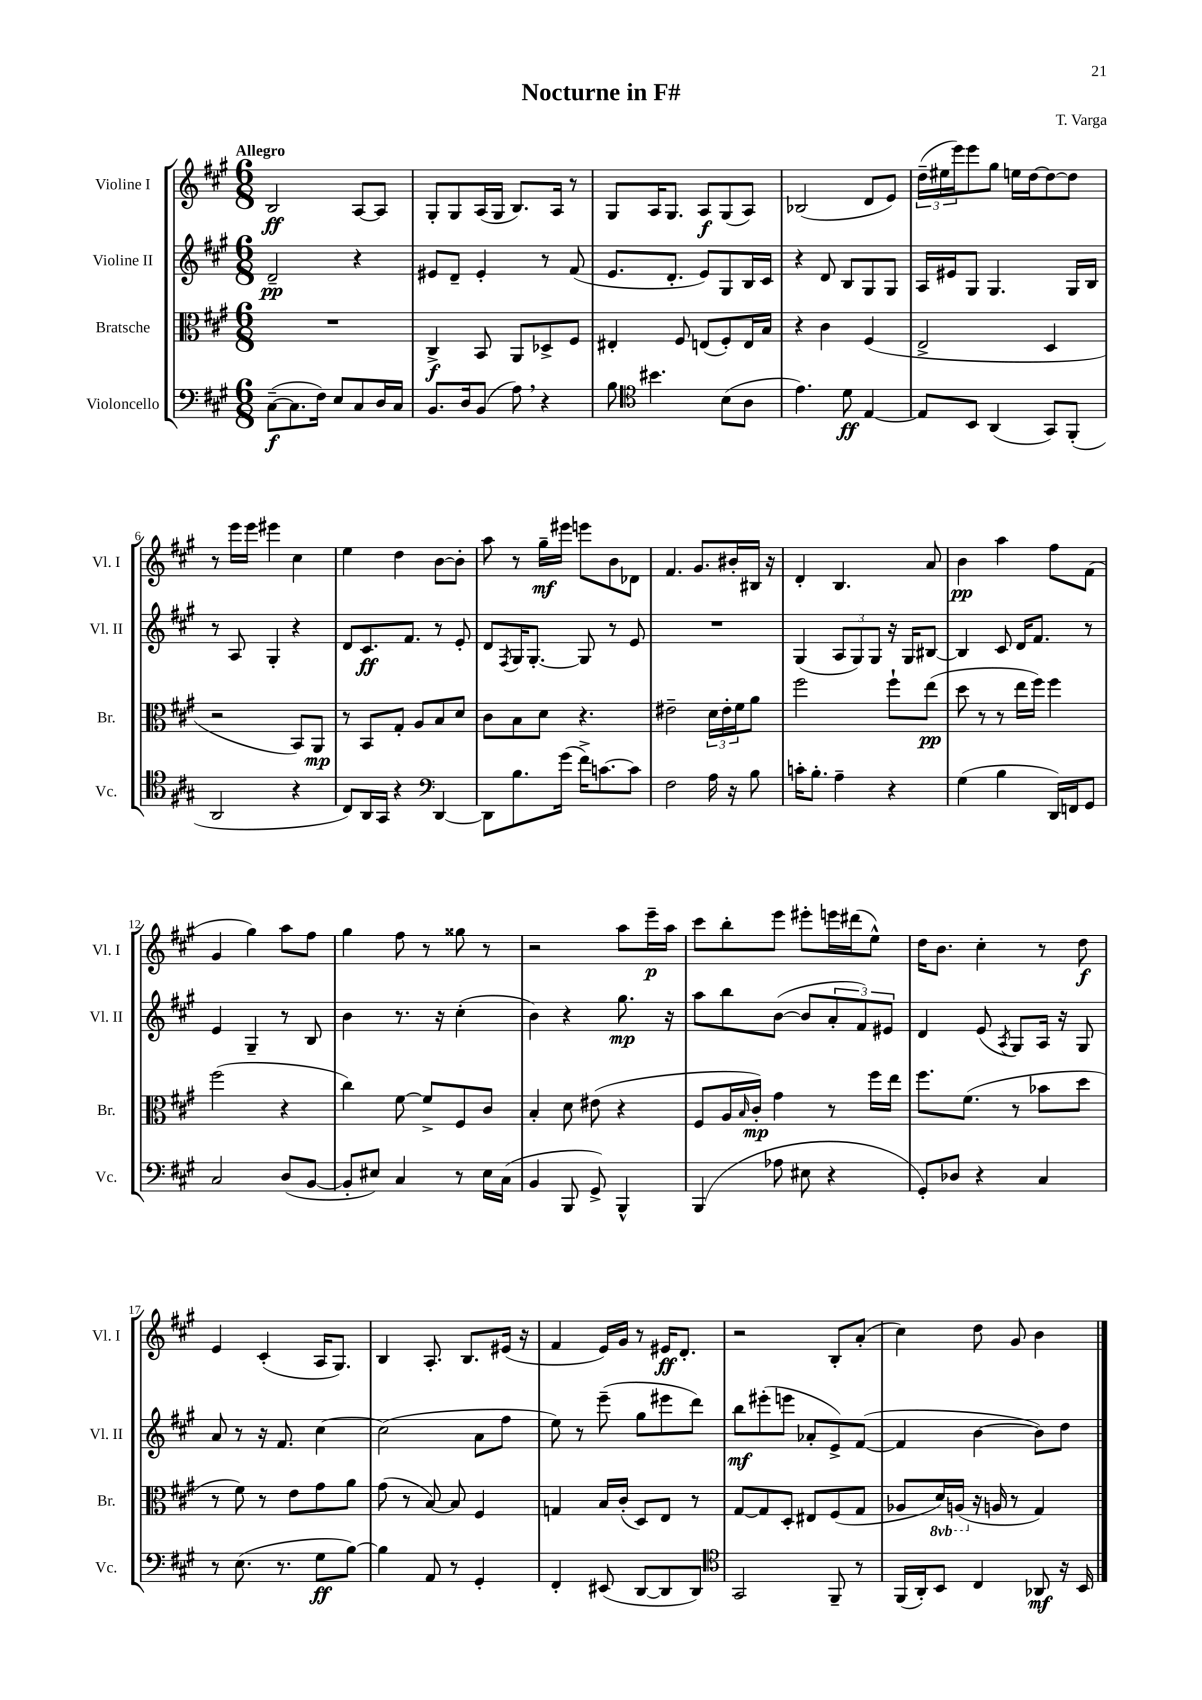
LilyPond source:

\header { title = "Nocturne in F#" composer = "T. Varga" }
<<
\new StaffGroup <<
\new Staff = "s0" \with { instrumentName = "Violine I" shortInstrumentName = "Vl. I" } {
    \clef treble \key a \major \numericTimeSignature \time 6/8 \tempo "Allegro"
    b2\ff a8~ a8 |
    gis8-. gis8 a16( gis16 b8.) a16 r8 |
    gis8 a16 gis8. a8\f gis8( a8) |
    bes2( d'8 e'8) |
    \tuplet 3/2 { d''16--( eis''16 e'''16) } e'''8 gis''8 e''16 d''16~ d''8~ d''8 |
    r8 e'''16 e'''16 eis'''4 cis''4 |
    e''4 d''4 b'8~ b'8-. |
    a''8 r8 gis''16--\mf eis'''16 e'''8 b'8 des'8 |
    fis'4. gis'8. bis'16-. bis16 r16 |
    d'4-. b4. a'8 |
    b'4\pp a''4 fis''8 fis'8( |
    gis'4 gis''4) a''8 fis''8 |
    gis''4 fis''8 r8 gisis''8 r8 |
    r2 a''8 e'''16--\p a''16 |
    cis'''8 b''8-. e'''8 eis'''8-. e'''16 dis'''16( e''8-^) |
    d''16 b'8. cis''4-. r8 d''8\f |
    e'4 cis'4-.( a16 gis8.) |
    b4 a8.-. b8. eis'16( r16 |
    fis'4 e'16) gis'16 r8 eis'16\ff d'8.-. |
    r2 b8-. a'8-.( |
    cis''4) d''8 gis'8 b'4 \bar "|." |
}
\new Staff = "s1" \with { instrumentName = "Violine II" shortInstrumentName = "Vl. II" } {
    \clef treble \key a \major \numericTimeSignature \time 6/8
    d'2--\pp r4 |
    eis'8 d'8-- eis'4-. r8 fis'8( |
    e'8. d'8.-. e'8) gis8 b16 cis'16 |
    r4 d'8 b8 gis8 gis8 |
    a16 eis'16 gis8 gis4. gis16 b16 |
    r8 a8 gis4-. r4 |
    d'8 cis'8.\ff fis'8. r8 e'8-. |
    d'8 \acciaccatura { fis8 } gis16 gis8.~-. gis8 r8 e'8 |
    R2. |
    gis4( \tuplet 3/2 { a8 gis8) gis8 } r16 gis16 bis8~ |
    bis4 cis'8 d'16 fis'8. r8 |
    e'4 gis4-- r8 b8 |
    b'4 r8. r16 cis''4-.( |
    b'4) r4 gis''8.\mp r16 |
    a''8 b''8 b'8~( b'8 \tuplet 3/2 { a'8-. fis'8) eis'8 } |
    d'4 e'8( \acciaccatura { a8 } gis8) a16 r16 gis8 |
    a'8 r8 r16 fis'8. cis''4~ |
    cis''2( a'8 fis''8 |
    e''8) r8 e'''8--( gis''8 eis'''8 d'''8) |
    b''8\mf eis'''8-.( e'''8 aes'8-. e'8->) fis'8~( |
    fis'4 b'4~ b'8) d''8 \bar "|." |
}
\new Staff = "s2" \with { instrumentName = "Bratsche" shortInstrumentName = "Br." } {
    \clef alto \key a \major \numericTimeSignature \time 6/8 \set Staff.ottavationMarkups = #ottavation-simple-ordinals
    R2. |
    cis4->\f b,8 a,8 des8-> fis8 |
    eis4-. fis8 e8( fis8-.) e16 b16 |
    r4 cis'4 fis4( |
    e2-> d4 |
    r2 b,8) a,8\mp |
    r8 b,8 gis8-. a8 b8 d'8 |
    cis'8 b8 d'8 r4. |
    eis'2-- \tuplet 3/2 { d'16 eis'16-. fis'16 } a'8 |
    fis''2 fis''8-! e''8\pp( |
    d''8 r8 r8 e''16 fis''16) fis''4 |
    fis''2( r4 |
    cis''4) fis'8~ fis'8-> fis8 cis'8 |
    b4-. d'8 eis'8( r4 |
    fis8 a16 \grace { b16 } cis'16-.\mp) gis'4 r8 fis''16 e''16 |
    fis''8. fis'8.( r8 bes'8 d''8 |
    r8 fis'8) r8 e'8 gis'8 a'8 |
    gis'8( r8 b8~) b8 fis4 |
    g4 b16 cis'16-.( d8) e8 r8 |
    gis8~ gis8 d8-. eis8 fis8( gis8 |
    aes8 \ottava #-1 d16) a,!16( \ottava #0 r16 a16 r8 gis4) \bar "|." |
}
\new Staff = "s3" \with { instrumentName = "Violoncello" shortInstrumentName = "Vc." } {
    \clef bass \key a \major \numericTimeSignature \time 6/8
    cis8~--\f( cis8. fis16) e8 cis8 d16 cis16 |
    b,8. d16 b,8( a8) \breathe r4 |
    b8 \clef tenor bis'4. b8( a8 |
    e'4.) d'8\ff e4~ |
    e8 b,8 a,4( gis,8) fis,8-.( |
    a,2 r4 |
    cis8) a,16 gis,16 r4 \clef bass d,4~ |
    d,8 b8. gis'16( fis'16->) c'8.~ c'8 |
    fis2 a16 r16 b8 |
    c'16-. b8.-. a4-- r4 |
    gis4( b4 d,16) f,16 gis,8 |
    cis2 d8( b,8~ |
    b,8-. eis8) cis4 r8 eis16 cis16( |
    b,4 b,,8 gis,8->) b,,4-^ |
    b,,4( aes8 eis8 r4 |
    gis,8-.) des8 r4 cis4 |
    r8 e8.( r8. gis8\ff b8~) |
    b4 a,8 r8 gis,4-. |
    fis,4-. eis,8( d,8~ d,8 d,8) |
    \clef tenor gis,2 fis,8-- r8 |
    fis,16( a,16-.) b,8 cis4 aes,8\mf r16 b,16 \bar "|." |
}
>>
>>
